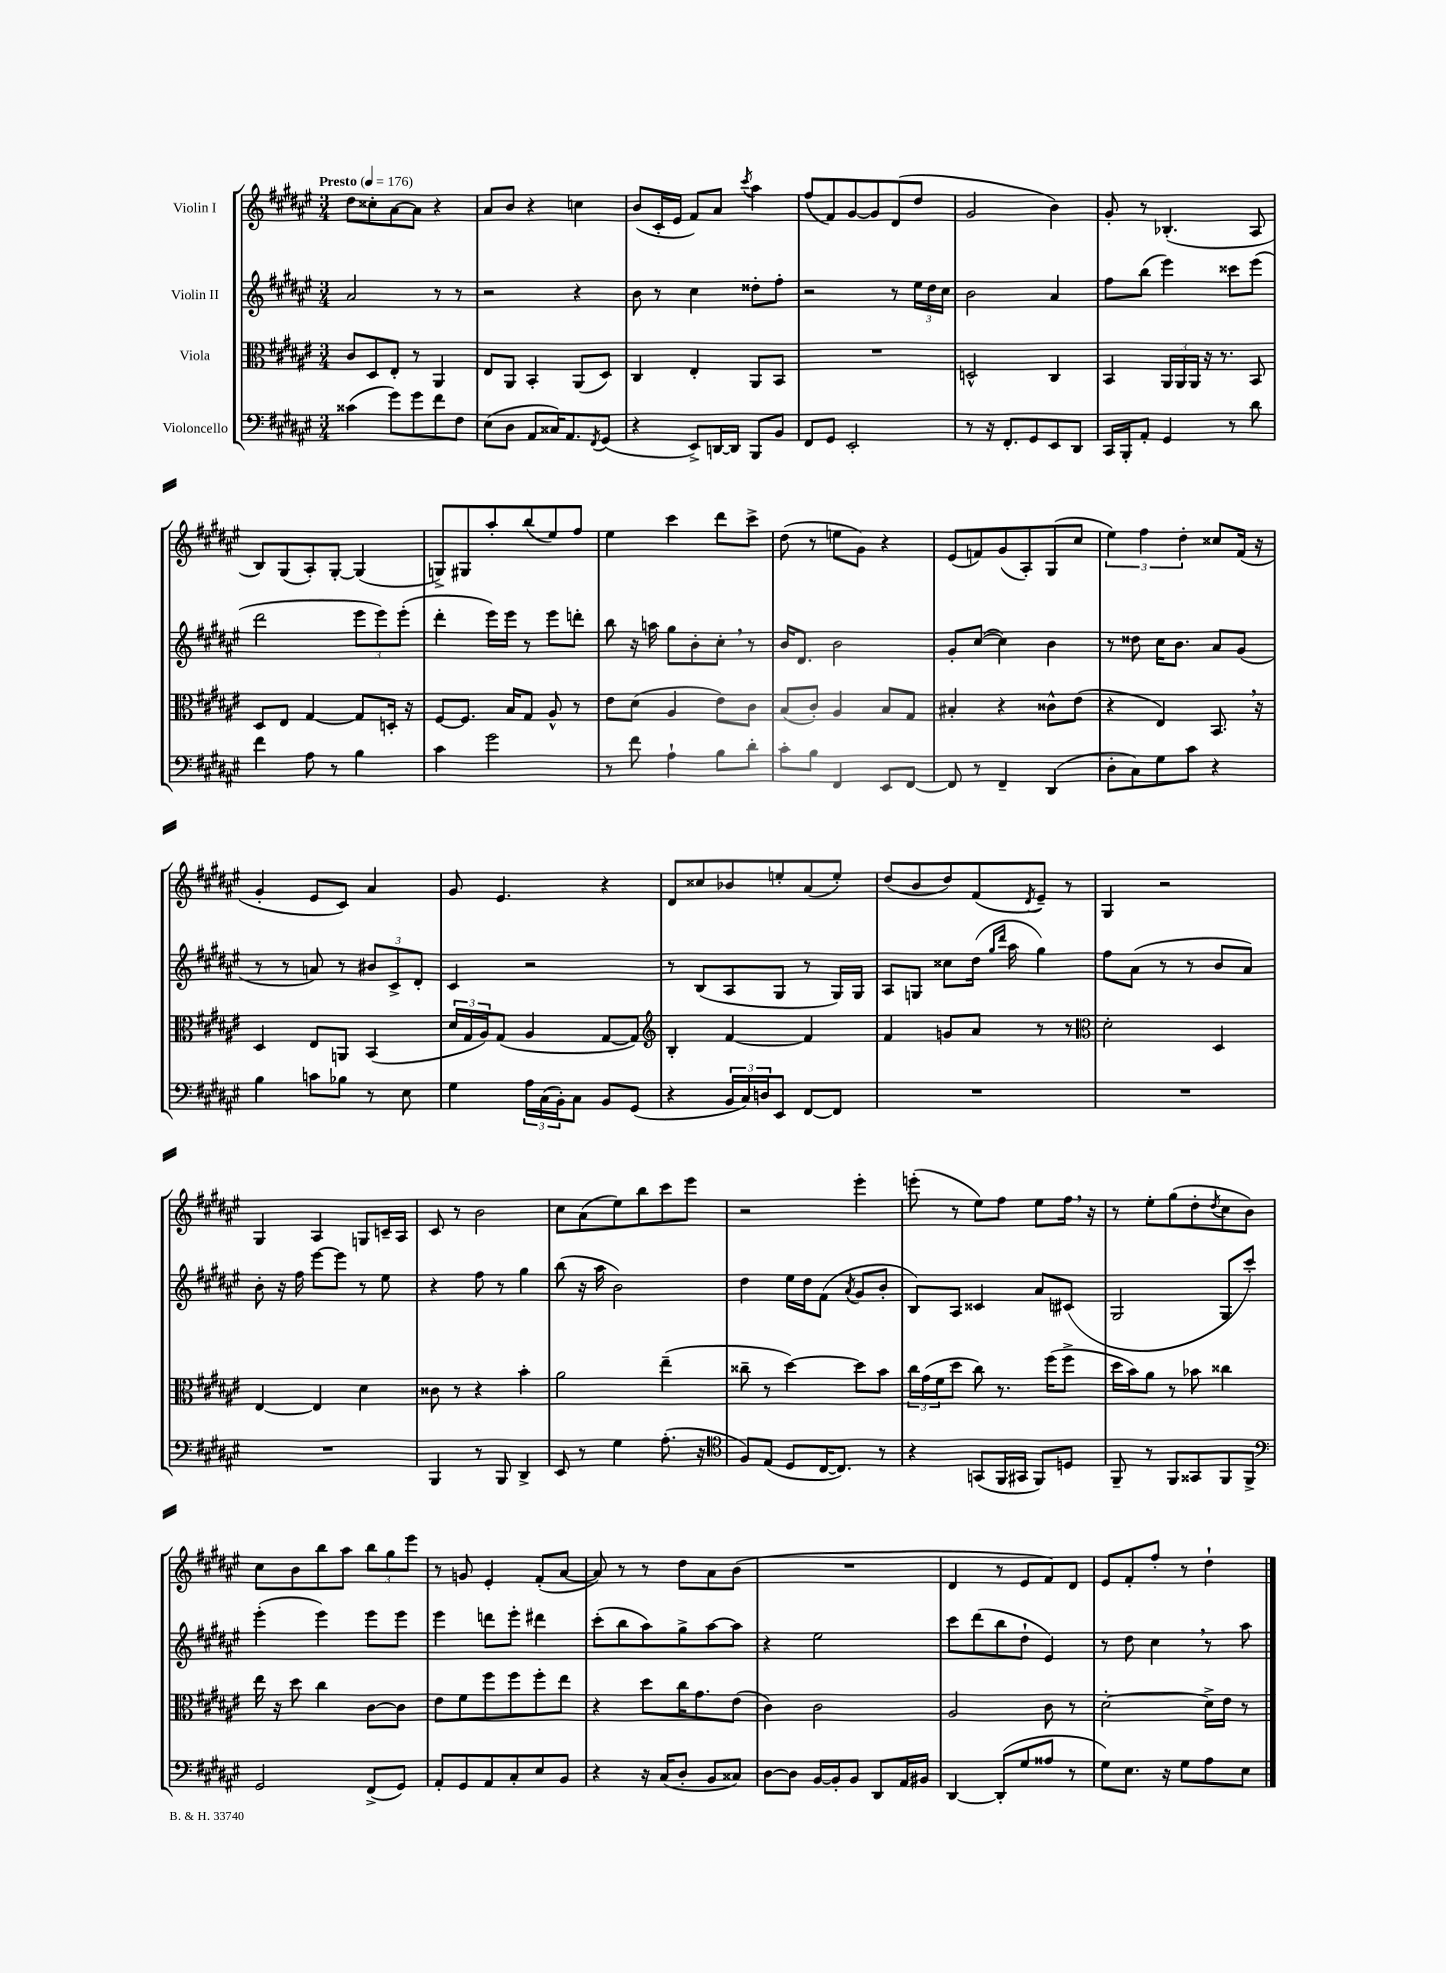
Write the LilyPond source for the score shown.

<<
\new StaffGroup <<
\new Staff = "s0" \with { instrumentName = "Violin I" } {
    \clef treble \key fis \major \numericTimeSignature \time 3/4 \tempo "Presto" 4 = 176
    dis''8 cisis''8-. ais'8~ ais'8 r4 |
    ais'8 b'8 r4 c''4 |
    b'8( cis'16-. eis'16 fis'8) ais'8 \acciaccatura { cis'''8 } ais''4 |
    fis''8( fis'8) gis'8~ gis'8 dis'8( dis''8 |
    gis'2 b'4) |
    gis'8-. r8 bes4.-.( ais8 |
    b8) gis8( ais8-.) gis8~-. gis4( |
    g8->) gis8 ais''8-. b''8( eis''8) fis''8 |
    eis''4 cis'''4 dis'''8 cis'''8-> |
    dis''8( r8 e''8 gis'8) r4 |
    eis'8( f'8) gis'8( ais8-.) gis8( cis''8 |
    \tuplet 3/2 { eis''4) fis''4 dis''4-. } cisis''8 fis'16( r16 |
    gis'4-. eis'8 cis'8) ais'4 |
    gis'8 eis'4. r4 |
    dis'8 cisis''8 bes'8 e''8-. ais'8( e''8-.) |
    dis''8( b'8 dis''8) fis'8( \acciaccatura { dis'8 } eis'8--) r8 |
    gis4 r2 |
    gis4 ais4 g8 c'16-- ais16 |
    cis'8 r8 b'2 |
    cis''8 ais'8( eis''8) b''8 cis'''8 eis'''8 |
    r2 eis'''4-. |
    e'''8-.( r8 eis''8) fis''8 eis''8 fis''16 \breathe r16 |
    r8 eis''8-. gis''8( dis''8-. \acciaccatura { dis''8 } cis''8 b'8) |
    cis''8 b'8 b''8 ais''8 \tuplet 3/2 { b''8 gis''8 eis'''8 } |
    r8 g'8 eis'4-. fis'8-.( ais'8~ |
    ais'8) r8 r8 dis''8 ais'8 b'8( |
    R2. |
    dis'4 r8 eis'8 fis'8) dis'8 |
    eis'8 fis'8-. fis''8-. r8 dis''4-! \bar "|." |
}
\new Staff = "s1" \with { instrumentName = "Violin II" } {
    \clef treble \key fis \major \numericTimeSignature \time 3/4
    ais'2 r8 r8 |
    r2 r4 |
    b'8 r8 cis''4 disis''8-. fis''8-. |
    r2 r8 \tuplet 3/2 { eis''16 dis''16 cis''16 } |
    b'2 ais'4 |
    fis''8 b''8( eis'''4) cisis'''8 eis'''8( |
    dis'''2 \tuplet 3/2 { eis'''8 eis'''8) eis'''8-.( } |
    dis'''4-. eis'''16) eis'''16 r8 eis'''8 d'''8-. |
    b''8 r16 a''16 gis''8 b'8-. cis''8-. \breathe r8 |
    b'16 dis'8. b'2 |
    gis'8-. cis''8~( cis''4) b'4 |
    r8 disis''8 cis''16 b'8. ais'8 gis'8( |
    r8 r8 a'8) r8 \tuplet 3/2 { bis'8 cis'8-> dis'8-. } |
    cis'4 r2 |
    r8 b8( ais8 gis8 r8 gis16) gis16 |
    ais8 g8 cisis''8 dis''16( \grace { gis''16 dis'''16 } ais''16 gis''4) |
    fis''8 ais'8( r8 r8 b'8 ais'8) |
    b'8-. r16 fis''16 eis'''8~ eis'''8 r8 eis''8 |
    r4 fis''8 r8 gis''4 |
    b''8( r16 ais''16 b'2) |
    dis''4 eis''16 dis''16 fis'8( \acciaccatura { ais'8 } gis'8 b'8-. |
    b8) ais8 cisis'4 ais'8 cis'8( |
    gis2 gis8 cis'''8-.) |
    eis'''4-.( eis'''4) eis'''8 eis'''8 |
    eis'''4 d'''8 eis'''8-. dis'''4 |
    cis'''8-.( b''8 ais''8) gis''8-> ais''8~ ais''8 |
    r4 eis''2 |
    cis'''8 dis'''8( b''8 dis''8-! eis'4) |
    r8 dis''8 cis''4 \breathe r8 ais''8 \bar "|." |
}
\new Staff = "s2" \with { instrumentName = "Viola" } {
    \clef alto \key fis \major \numericTimeSignature \time 3/4
    cis'8 dis8 eis8-. r8 ais,4 |
    eis8 ais,8 b,4-. ais,8( dis8) |
    cis4 eis4-. ais,8 b,8 |
    R2. |
    d2-^ cis4 |
    b,4 \tuplet 3/2 { ais,16 ais,16 ais,16 } r16 r8. b,8 |
    dis8 eis8 gis4~ gis8 d16-. r16 |
    fis8~ fis8. b16 gis8 ais8-^ r8 |
    eis'8 dis'8( ais4 eis'8) cis'8 |
    b8( cis'8-.) ais4 b8 gis8 |
    bis4-. r4 cisis'8-^ eis'8( |
    r4 eis4) b,8. \breathe r16 |
    dis4 eis8 a,8 b,4( |
    \tuplet 3/2 { dis'16 gis16 ais16) } gis8( ais4 gis8~ gis8) |
    \clef treble b4-. fis'4~ fis'4 |
    fis'4 g'8 ais'8 r8 r8 |
    \clef alto dis'2-. dis4 |
    eis4~ eis4 dis'4 |
    cisis'8 r8 r4 b'4-. |
    ais'2 eis''4--( |
    cisis''8-- r8 dis''4~) dis''8 b'8 |
    \tuplet 3/2 { cis''16 gis'16( fis'16 } dis''8 cis''8) r8. fis''16( fis''8-> |
    dis''16 b'16) ais'8 r8 bes'8 cisis''4 |
    eis''16 r16 dis''8 cis''4 cis'8~ cis'8 |
    eis'8 fis'8 fis''8 fis''8 fis''8-. eis''8 |
    r4 dis''8 cis''16 gis'8. eis'8( |
    cis'4) cis'2 |
    ais2 cis'8 r8 |
    dis'2~-. dis'16-> eis'16 r8 \bar "|." |
}
\new Staff = "s3" \with { instrumentName = "Violoncello" } {
    \clef bass \key fis \major \numericTimeSignature \time 3/4
    cisis'4( gis'8) gis'8 fis'8 fis8 |
    eis8( dis8 ais,8 cisis16) ais,8. \acciaccatura { fis,8 } gis,8( |
    r4 eis,8->) d,16~ d,16 b,,8 b,8 |
    fis,8 gis,8 eis,2-. |
    r8 r16 fis,8.-. gis,8 eis,8 dis,8 |
    cis,16 b,,16-. ais,8-. gis,4 r8 dis'8 |
    fis'4 ais8 r8 b4 |
    cis'4 gis'2 |
    r8 fis'8 ais4-! b8 dis'8-. |
    cis'8-. b8 fis,4 eis,8 fis,8~ |
    fis,8 r8 fis,4-- dis,4( |
    dis8-. cis8) gis8 cis'8 r4 |
    b4 c'8 bes8 r8 eis8 |
    gis4 \tuplet 3/2 { ais16 cis16( b,16-.) } cis8 b,8 gis,8( |
    r4 \tuplet 3/2 { b,16 cis16) d16 } eis,8 fis,8~ fis,8 |
    R2. |
    R2. |
    R2. |
    b,,4 r8 b,,8 dis,4-> |
    eis,8 r8 gis4 ais8.-.( r16 |
    \clef tenor fis8) eis8( dis8 cis16~ cis8.) r8 |
    r4 g,8( fis,16 gis,16 fis,8) d8 |
    fis,8-- r8 fis,8 gisis,8 fis,8 fis,8-> |
    \clef bass gis,2 fis,8->( gis,8) |
    ais,8-. gis,8 ais,8 cis8-. eis8 b,8 |
    r4 r16 cis16( dis8-. b,8 cisis8) |
    dis8~ dis8 b,16~ b,16-. b,8 dis,8 ais,16 bis,16 |
    dis,4~ dis,8-.( gis8 aisis8 r8 |
    gis8) eis8. r16 gis8 ais8 eis8 \bar "|." |
}
>>
>>
\layout { \context { \Score \remove "Bar_number_engraver" } }
